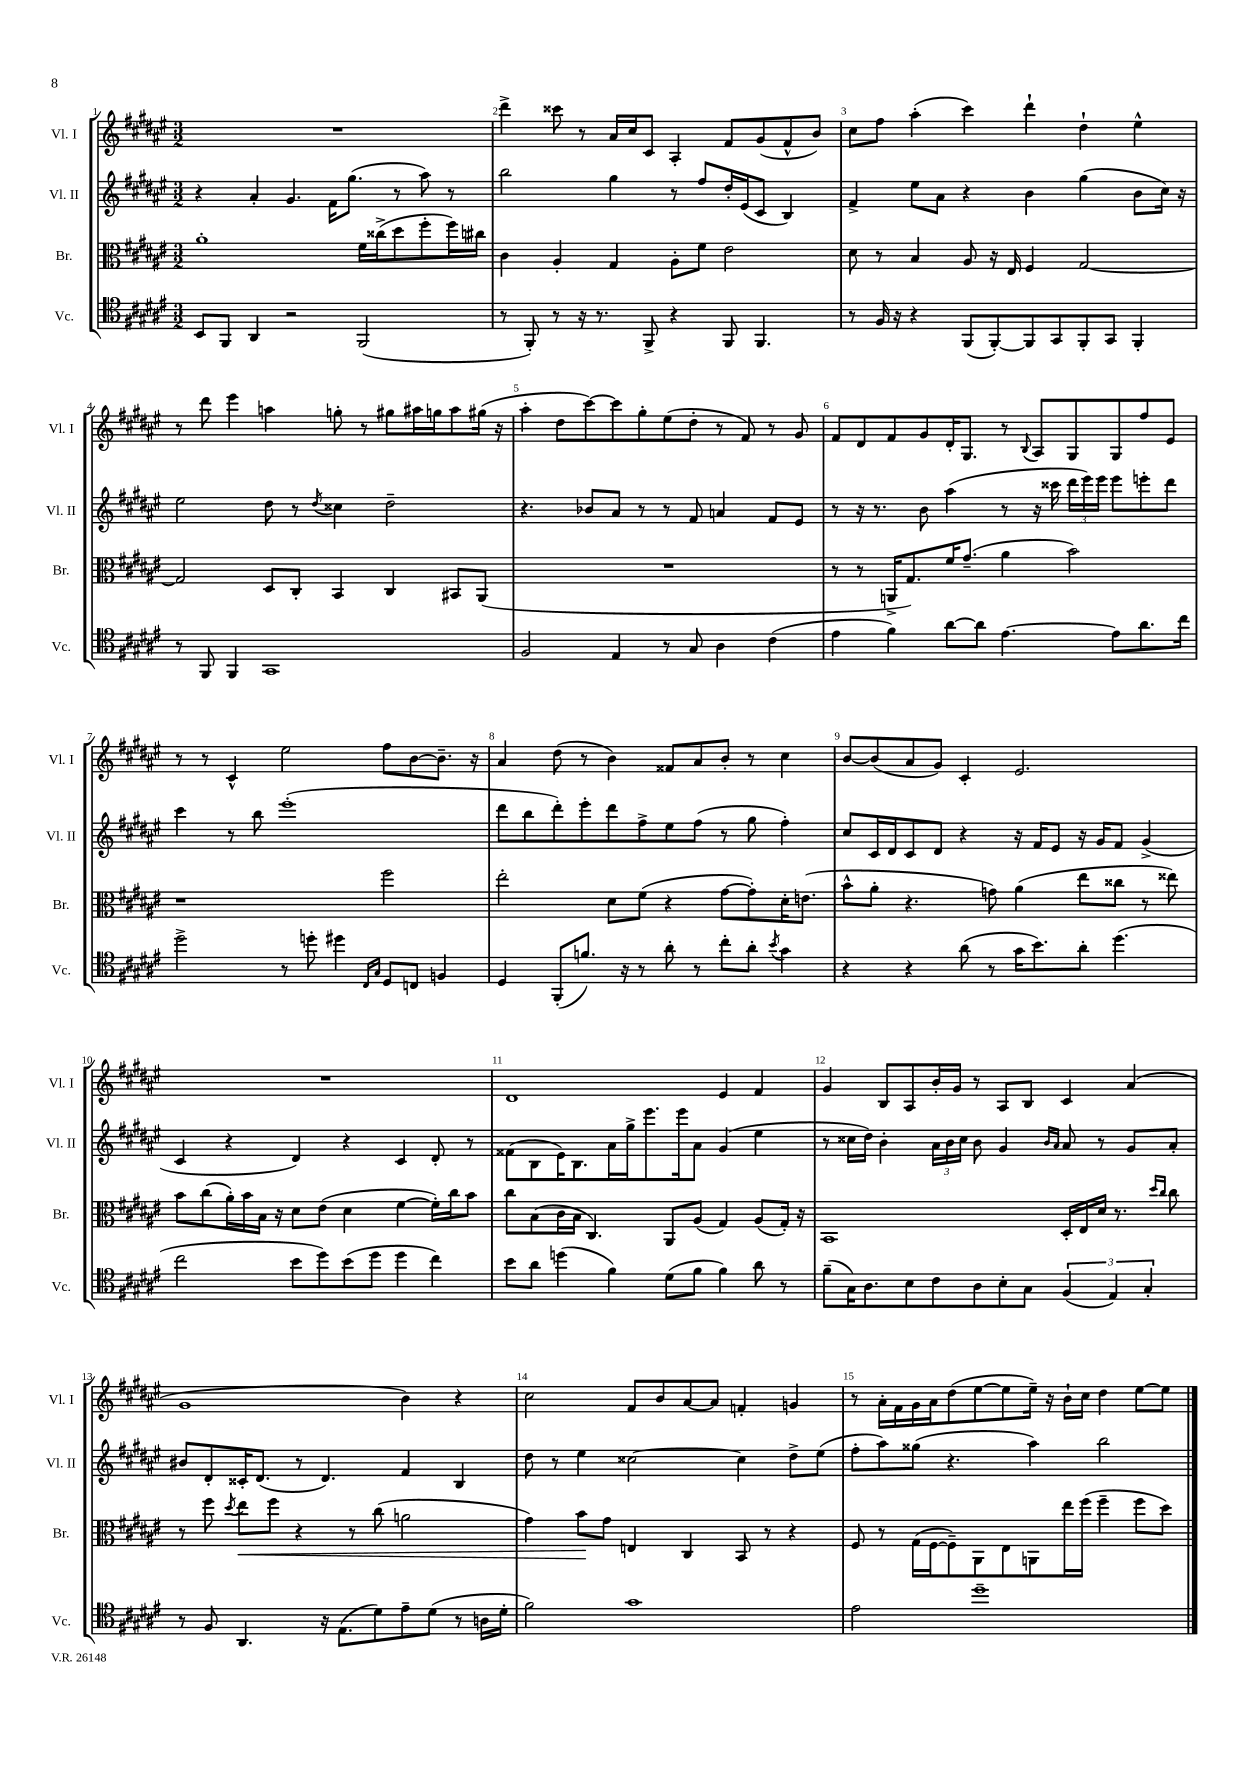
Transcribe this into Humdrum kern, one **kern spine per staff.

**kern	**kern	**kern	**kern
*staff4	*staff3	*staff2	*staff1
*clefC4	*clefC3	*clefG2	*clefG2
*k[f#c#g#d#a#e#]	*k[f#c#g#d#a#e#]	*k[f#c#g#d#a#e#]	*k[f#c#g#d#a#e#]
*M3/2	*M3/2	*M3/2	*M3/2
8BB	1a#'	4r	1.r
8FF#	.	.	.
4AA#	.	4a#'	.
2r	.	4.g#	.
.	.	16f#	.
.	.	(8.gg#	.
(2FF#	16f#	.	.
.	(16cc##^	.	.
.	8dd#	8r	.
.	8ff#'	8aa#)	.
.	16ff#)	8r	.
.	16cc#	.	.
=	=	=	=
8r	4c#	2bb	4ddd#^
8FF#')	.	.	.
8r	4A#'	.	8ccc##
16r	.	.	8r
8.r	.	.	.
.	4G#	4gg#	16a#
.	.	.	16cc#
8FF#^	.	.	8c#
4r	8A#'	8r	4A#'
.	8f#	8ff#	.
8FF#	2e#	16dd#'	8f#
.	.	(16e#	.
4.FF#	.	8c#	(8g#
.	.	4B)	8f#^^
.	.	.	8b)
=	=	=	=
8r	8d#	4f#^	8cc#
16F#	8r	.	8ff#
16r	.	.	.
4r	4B	8ee#	(4aa#'
.	.	8a#	.
(8FF#	8A#	4r	4ccc#)
[8FF#')	16r	.	.
.	16E#	.	.
8FF#]	4F#	4b	4ddd#`
8GG#	.	.	.
8FF#'	[2G#	(4gg#	4dd#`
8GG#	.	.	.
4FF#'	.	8b	4ee#^^
.	.	16cc#)	.
.	.	16r	.
=	=	=	=
8r	2G#]	2ee#	8r
8FF#	.	.	8ddd#
4FF#	.	.	4eee#
1GG#	8D#	8dd#	4aa
.	8C#'	8r	.
.	.	8qdd#	.
.	4BB	4cc##	8gg'
.	.	.	8r
.	4C#	2dd#~	8gg#
.	.	.	16aa#
.	.	.	16gg
.	8BB#	.	8aa#
.	(8AA#	.	(16gg#
.	.	.	16r
=	=	=	=
2F#	1.r	4.r	4aa#'
.	.	.	8dd#
.	.	8b-	[8ccc#)
4E#	.	8a#	8ccc#]
.	.	8r	8gg#'
8r	.	8r	(8ee#
8G#	.	8f#	8dd#'
4A#	.	4a	8r
.	.	.	8f#)
(4c#	.	8f#	8r
.	.	8e#	8g#
=	=	=	=
4e#	8r	8r	8f#
.	8r	16r	8d#
.	.	8.r	.
4f#)	16AA^	.	8f#
.	8.G#)	.	.
.	.	8b	8g#
[8a#	16f#	(4aa#	16d#'
.	(8.g#~	.	8.G#
8a#]	.	.	.
[4.e#	4a#	8r	8r
.	.	.	8qqB
.	.	16r	8A#
.	.	16ccc##	.
.	2b)	24ddd#	8G#
.	.	24eee#)	.
.	.	24eee#	.
8e#]	.	8eee#	8G#
8.a#	.	8eee'	8ff#
.	.	8ddd#	8e#
16cc#	.	.	.
=	=	=	=
2dd#^	1r	4ccc#	8r
.	.	.	8r
.	.	8r	4c#^^
.	.	8bb	.
8r	.	(1eee#'	2ee#
8dd'	.	.	.
4dd#	.	.	.
16qqC#	.	.	.
16qqG#	.	.	.
8D#	2ff#	.	8ff#
8C	.	.	[8b
4F	.	.	8.b~]
.	.	.	16r
=	=	=	=
4D#	2ee#'	8ddd#	4a#
.	.	8bb	.
(8FF#'	.	8ddd#')	(8dd#
8.f)	.	8eee#'	8r
.	8d#	8ddd#	4b)
16r	.	.	.
8r	(8f#	8ff#^	.
8a#'	4r	8ee#	8f##
8r	.	(8ff#	8a#
8cc#'	[8g#	8r	8b'
8a#'	8g#'])	8gg#	8r
8qb	.	.	.
4g#	16d#'	4ff#')	4cc#
.	(8.e	.	.
=	=	=	=
4r	8b^^	8cc#	[8b
.	8a#'	16c#	(8b]
.	.	16d#	.
4r	4.r	8c#	8a#
.	.	8d#	8g#)
(8a#	.	4r	4c#'
8r	8g)	.	.
16g#	(4a#	16r	2.e#
8.b)	.	16f#	.
.	.	8e#	.
8a#'	8ee#	16r	.
.	.	16g#	.
(4.dd#	8cc##	8f#	.
.	8r	(4g#^	.
.	8ee##)	.	.
=	=	=	=
2cc#	8b	4c#	1.r
.	(8cc#	.	.
.	16a#')	4r	.
.	16b	.	.
.	16B	.	.
.	16r	.	.
8b	8d#	4d#)	.
8dd#)	(8e#	.	.
(8b	4d#	4r	.
8dd#	.	.	.
4dd#	[4f#	4c#	.
4cc#)	16f#'])	8d#'	.
.	16cc#	.	.
.	8b	8r	.
=	=	=	=
8b	8cc#	(8f##	1d#
8a#	(8B	8B	.
(4dd	16c#	16e#)	.
.	16B	8.B	.
.	4.C#)	.	.
4f#)	.	16a#	.
.	.	16gg#^	.
.	.	8.eee#	.
(8d#	8AA#	.	.
.	.	16eee#	.
8f#	(8A#	8a#	.
4f#)	4G#)	(4g#	4e#
8a#	(8A#	4ee#	4f#
8r	16G#')	.	.
.	16r	.	.
=	=	=	=
(8f#~	1BB	8r	4g#
16G#)	.	16cc##	.
8.A#	.	16dd#)	.
.	.	4b'	8B
8B	.	.	8A#
8c#	.	24a#	16b'
.	.	24b	.
.	.	.	16g#
.	.	24cc##	.
8A#	.	8b	8r
8B'	.	4g#	8A#
8G#	.	.	8B
.	.	16qqb	.
.	.	16qqa#	.
(6F#	16D#'	8a#	4c#
.	16E#	.	.
.	16d#	8r	.
6E#)	.	.	.
.	8.r	.	.
.	.	8g#	(4a#
6G#'	.	.	.
.	16qqdd#	.	.
.	16qqcc#	.	.
.	8cc#	8a#'	.
=	=	=	=
8r	8r	8b#	1g#
8F#	8ff#	8d#'	.
.	8qdd#	.	.
4.AA#	8ee#	16c##'	.
.	.	(8.d#	.
.	8ff#	.	.
.	4r	8r	.
16r	.	4.d#)	.
(8.E#	.	.	.
.	8r	.	.
8d#)	(8cc#	.	.
8e#~	2a	4f#	4b)
(8d#	.	.	.
8r	.	4B	4r
16A	.	.	.
16d#'	.	.	.
=	=	=	=
2f#)	4g#)	8dd#	2cc#
.	.	8r	.
.	8b	4ee#	.
.	8g#	.	.
1g#	4E	[2cc##	8f#
.	.	.	8b
.	4C#	.	[8a#
.	.	.	8a#]
.	8BB	4cc##]	4f'
.	8r	.	.
.	4r	8dd#^	4g
.	.	(8ee#	.
=	=	=	=
2e#	8F#	8ff#'	8r
.	8r	8aa#)	16a#'
.	.	.	16f#
.	(16G#	(8gg##	16g#
.	[16F#	.	16a#
.	8F#~])	4.r	(8dd#
1dd#~	8AA#	.	[8ee#
.	8E#	.	8ee#]
.	8AA	4aa#)	16ee#~)
.	.	.	16r
.	16ee#	.	16b`
.	(16ff#	.	16cc#
.	4ff#~	2bb	4dd#
.	8ff#	.	[8ee#
.	8dd#)	.	8ee#]
==	==	==	==
*-	*-	*-	*-
